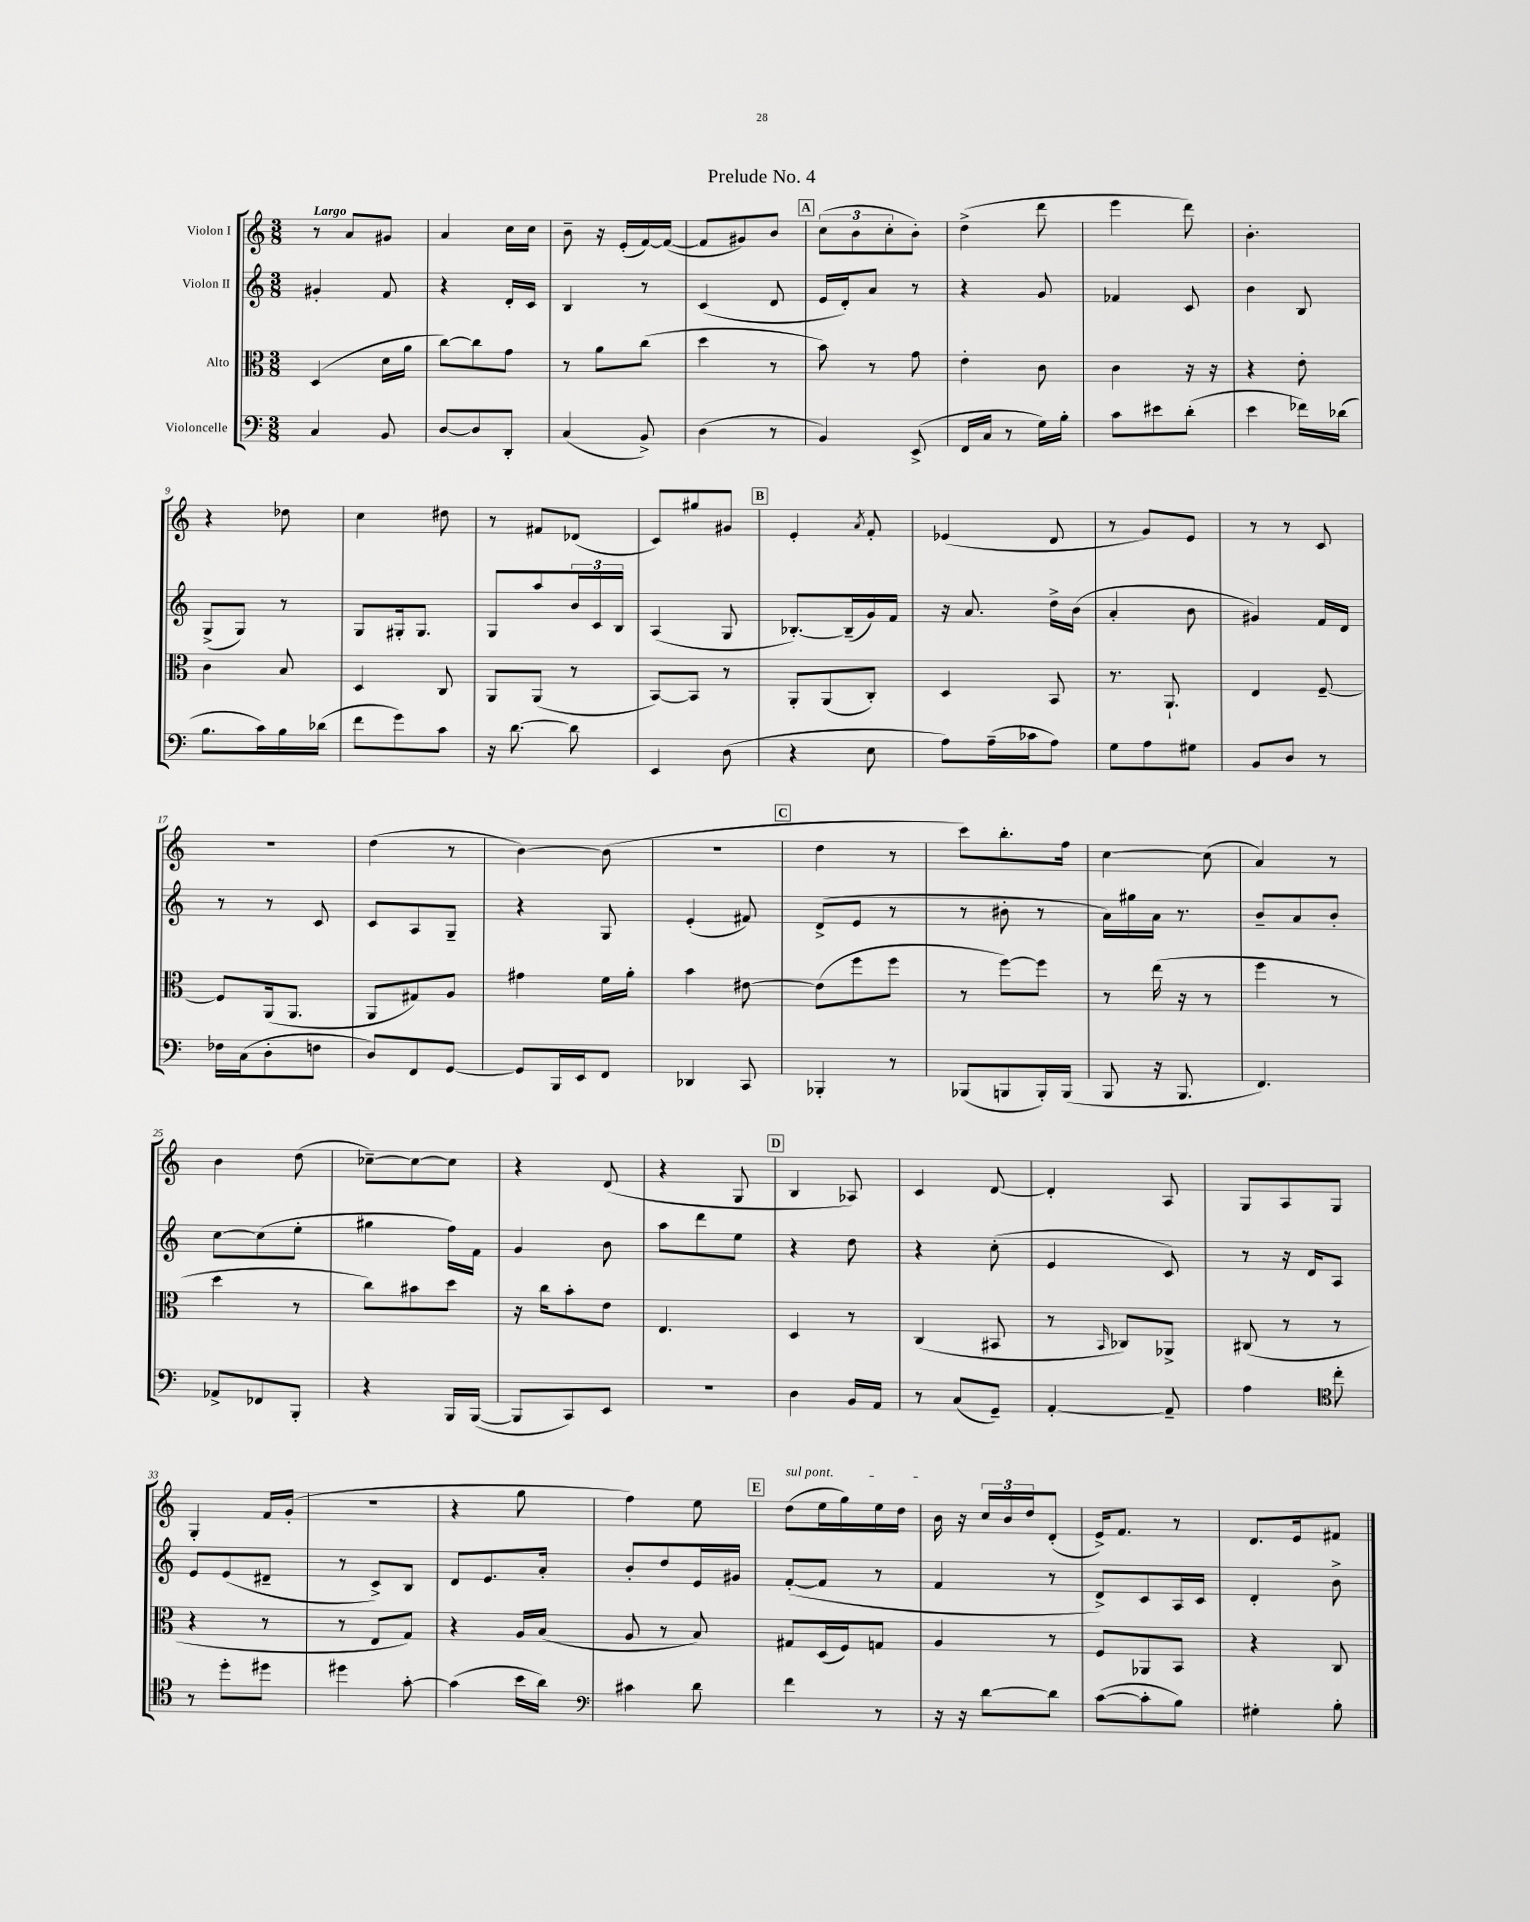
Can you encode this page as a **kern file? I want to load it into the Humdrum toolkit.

**kern	**kern	**kern	**kern
*part4	*part3	*part2	*part1
*staff4	*staff3	*staff2	*staff1
*I"Violoncelle	*I"Alto	*I"Violon II	*I"Violon I
*clefF4	*clefC3	*clefG2	*clefG2
*k[]	*k[]	*k[]	*k[]
*M3/8	*M3/8	*M3/8	*M3/8
=1	=1	=1	=1
!	!	!	!LO:TX:a:B:t=Largo
4C/	(4D/	4g#X'/	8r
.	.	.	8a/L
8BB/	16d\LL	8f/	8g#X/J
.	16a\JJ	.	.
=2	=2	=2	=2
[8D/L	[8cc\L)	4r	4a/
8D/]	8cc\]	.	.
8DD'/J	8g\J	16d'/LL	16cc\LL
.	.	16c/JJ	16cc\JJ
=3	=3	=3	=3
(4C/	8r	4B/	8b~\
.	8a\L	.	16r
.	.	.	(16e'/LL
8BB^/)	(8cc\J	8r	[16f/)
.	.	.	(16f/JJ_
=4	=4	=4	=4
(4D\	4dd\	(4c/	8f/L]
.	.	.	8g#X/)
8r	8r	8d/	8b/J
!!LO:REH:place=s1:t=A
=5	=5	=5	=5
4BB/)	8b\)	16e/LL	(12cc\L
.	.	16d'/J)	.
.	.	.	12b\
.	8r	8a/J	.
.	.	.	12cc'\
(8EE^/	8g\	8r	8b'\J)
=6	=6	=6	=6
16FF/LL	4e'\	4r	(4dd^\
16C/JJ	.	.	.
8r	.	.	.
16G\LL)	8c\	8g/	8ddd\
16B'\JJ	.	.	.
=7	=7	=7	=7
8c\L	4c\	4f-X/	4eee\
8e#X\	.	.	.
(8d'\J	16r	8c/	8ddd\)
.	16r	.	.
=8	=8	=8	=8
4e\	4r	4b\	4.b'\
16f-X\LL)	8e'\	8B/	.
(16d-X\JJ	.	.	.
!!LO:LB:g=z
=9	=9	=9	=9
8.B\L	4c\	(8G^/L	4r
.	.	8G/J)	.
16c\L)	.	.	.
16B\	8B/	8r	8dd-X\
(16d-X\JJ	.	.	.
=10	=10	=10	=10
8f\L	4D/	8G/L	4cc\
8g\)	.	16G#X'/k	.
.	.	8.G#/J	.
8c\J	8C/	.	8dd#X\
=11	=11	=11	=11
16r	8AA/L	8G/L	8r
[8.d\	.	.	.
.	(8AA/J	8aa/	8f#X/L
8d\]	8r	24b/L	(8d-X/J
.	.	24c/	.
.	.	24B/JJ	.
=12	=12	=12	=12
4EE/	[8BB/L)	(4A/	8c/L)
.	8BB/J]	.	8gg#X/
(8D\	8r	8G/	8g#X/J
!!LO:REH:place=s1:t=B
=13	=13	=13	=13
4r	8AA'/L	[8.B-X'/L)	4e'/
.	(8AA/	.	.
.	.	(16B-~/L]	.
.	.	.	8qa/
8E\	8C'/J)	16g/)	8f'/
.	.	16f/JJ	.
=14	=14	=14	=14
8A\L)	4D/	16r	(4e-X/
.	.	8.a/	.
(16A~\L	.	.	.
16c-X\J	.	.	.
8A\J)	8BB/	16dd^\LL	8d/
.	.	(16b\JJ	.
=15	=15	=15	=15
8G\L	8.r	4a'/	8r
8A\	.	.	8g/L)
.	8.AA`/	.	.
8G#X\J	.	8b\	8e/J
=16	=16	=16	=16
8BB/L	4E/	4g#X/)	8r
8D/J	.	.	8r
8r	[8F~/	16f/LL	8c/
.	.	16d/JJ	.
!!LO:LB:g=z
=17	=17	=17	=17
16F-X\LL	8F/L]	8r	4.r
(16C\J	.	.	.
8D'\	(16AA/k	8r	.
.	8.AA/J	.	.
8Fn\J	.	8c/	.
=18	=18	=18	=18
8D/L)	8AA/L	8c/L	(4dd\
8FF/	8G#X/)	8A/	.
[8GG/J	8A/J	8G~/J	8r
=19	=19	=19	=19
8GG/L]	4g#X\	4r	[4b\)
16BBB/L	.	.	.
16EE/J	.	.	.
8FF/J	16f\LL	8G/	(8b\]
.	16a'\JJ	.	.
=20	=20	=20	=20
4DD-X/	4b\	(4e'/	4.r
8CC/	[8e#X\	8f#X/)	.
!!LO:REH:place=s1:t=C
=21	=21	=21	=21
4BBB-X'/	(8e#\L]	(8d^/L	4dd\
.	8ff\	8e/J	.
8r	8ff\J	8r	8r
=22	=22	=22	=22
(8BBB-X/L	8r	8r	8ccc\L)
8BBBn/	[8ff\L)	8b#X'\	8.bb'\
16BBB'/L)	8ff\J]	8r	.
(16BBB/JJ	.	.	16ff\Jk
=23	=23	=23	=23
8BBB/	8r	16a\LL)	[4cc\
.	.	16gg#X\	.
16r	(16ee\	16a\JJ	.
8.BBB/	16r	8.r	.
.	8r	.	(8cc\]
=24	=24	=24	=24
4.FF/)	4ff\	8b~/L	4a/)
.	.	8a/	.
.	8r	8b'/J	8r
!!LO:LB:g=z
=25	=25	=25	=25
8AA-X^/L	4dd\	[8cc\L	4b\
8FF-X/	.	(8cc\]	.
8BBB'/J	8r	8ee'\J	(8dd\
=26	=26	=26	=26
4r	8cc\L)	4gg#X\	[8cc-X~\L)
.	8b#X\	.	8cc-\_
16BBB/LL	8dd\J	16ff\LL)	8cc-\J]
([16BBB/JJ	.	16f\JJ	.
=27	=27	=27	=27
8BBB/L]	16r	4g/	4r
.	16cc\KL	.	.
8CC/)	8b'\	.	.
8EE/J	8e\J	8b\	(8d/
=28	=28	=28	=28
4.r	4.E/	8aa\L	4r
.	.	8ddd\	.
.	.	8ee\J	8G/
!!LO:REH:place=s1:t=D
=29	=29	=29	=29
4D\	4D/	4r	4B/
16BB/LL	8r	8dd\	8A-X/)
16AA/JJ	.	.	.
=30	=30	=30	=30
8r	(4C/	4r	4c/
(8C/L	.	.	.
8GG~/J)	8BB#X/	(8cc'\	[8d/
=31	=31	=31	=31
[4AA'/	8r	4e/	4d'/]
.	16qqBB/	.	.
.	8C-X/L)	.	.
8AA~/]	8AA-X^/J	8c/)	8A/
=32	=32	=32	=32
4A\	(8C#X/	8r	8G/L
.	8r	16r	8A/
.	.	16d/KL	.
*clefC4	*	*	*
8cc'\	8r	8A/J	8G/J
!!LO:LB:g=z
=33	=33	=33	=33
8r	4r	8e/L	4G'/
8dd'\L	.	(8e/	.
8dd#X\J	8r	8d#X~/J	16f/LL
.	.	.	(16g'/JJ
=34	=34	=34	=34
4dd#X\	8r	8r	4.r
.	8E/L	8c^/L)	.
[8g'\	8G/J)	8B/J	.
=35	=35	=35	=35
(4g\]	4r	8d/L	4r
.	.	8.e/	.
16b\LL	16A/LL	.	8gg\
16a\JJ)	(16B/JJ	16a'/Jk	.
=36	=36	=36	=36
*clefF4	*	*	*
4c#X\	8A/	8b'/L	4ff\)
.	8r	8dd/	.
8d\	8B/)	16e/L	8ee\
.	.	16g#X/JJ	.
!!LO:REH:place=s1:t=E
=37	=37	=37	=37
!	!	!	!LO:TX:a:i:t=sul pont.
4f\	8G#X/L	([8f'/L	(8dd\L
.	(16D/L	8f/J]	16ee\L
.	16F/J)	.	16gg\)
8r	8Gn/J	8r	16ee\
.	.	.	16dd\JJ
=38	=38	=38	=38
16r	4A/	4f/	16b\
16r	.	.	16r
[8d\L	.	.	24cc/LL
.	.	.	24b/
.	.	.	24dd/J
8d\J]	8r	8r	(8d'/J
=39	=39	=39	=39
([8c\L	8F/L	8d^/L)	16e^/KL)
.	.	.	8.f/J
8c'\]	8AA-X/	8c/	.
8B\J)	8BB/J	16A/L	8r
.	.	16c/JJ	.
=40	=40	=40	=40
4G#X'\	4r	4d'/	8.d/L
.	.	.	16e/k
8B'\	8C/	8b^\	8f#X/J
==	==	==	==
*-	*-	*-	*-
